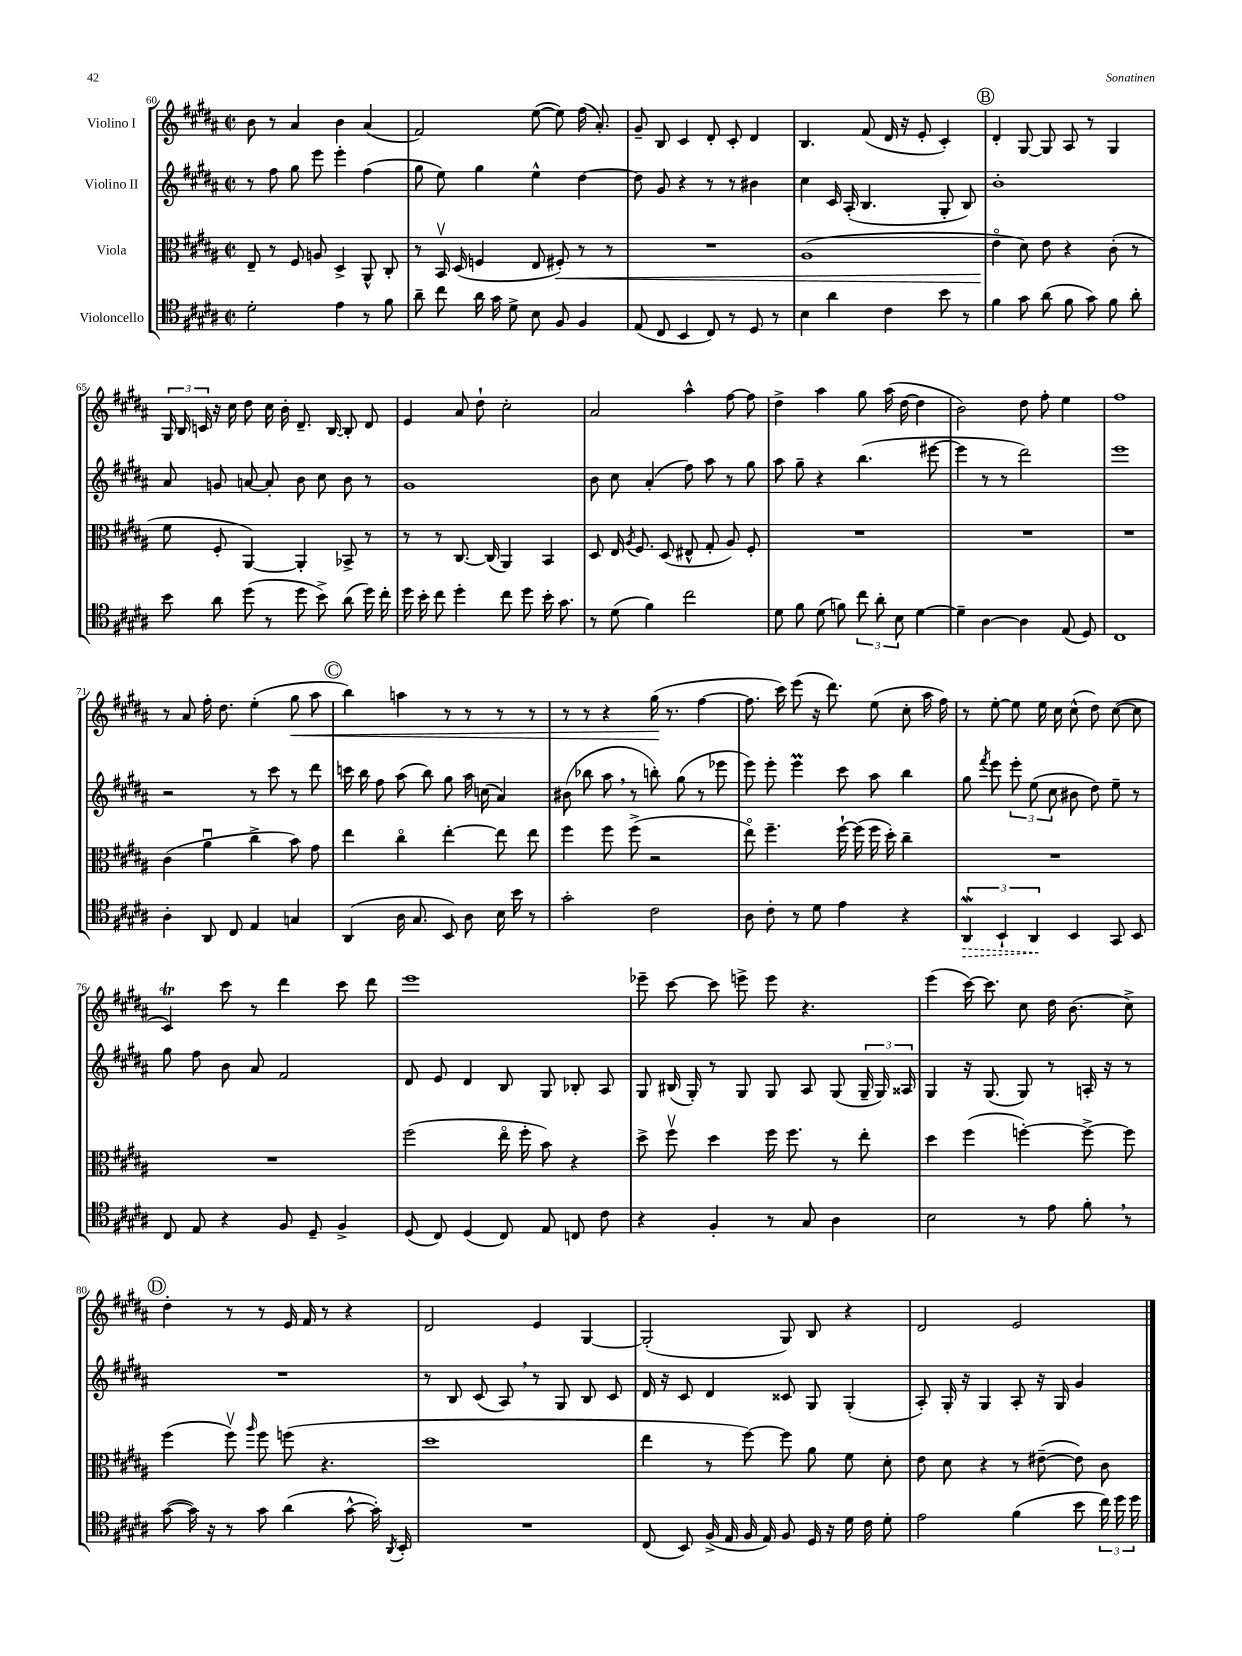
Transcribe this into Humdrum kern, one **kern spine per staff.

**kern	**kern	**kern	**kern
*staff4	*staff3	*staff2	*staff1
*clefC4	*clefC3	*clefG2	*clefG2
*k[f#c#g#d#a#]	*k[f#c#g#d#a#]	*k[f#c#g#d#a#]	*k[f#c#g#d#a#]
*M2/2	*M2/2	*M2/2	*M2/2
*met(c|)	*met(c|)	*met(c|)	*met(c|)
2d#'\	8E~/	8r	8b\
.	8r	8ff#\	8r
.	8F#/	8gg#\	4a#/
.	8A/	8eee\	.
4e\	4D#^/	4eee'\	4b\
8r	8AA#^^/	(4ff#\	(4a#/
8f#\	8C#'/	.	.
=	=	=	=
8a#~\	8r	8gg#\	2f#/)
8cc#\	16BBv/	8ee\)	.
.	(16D#/	.	.
16a#\	4F/	4gg#\	.
16g#\	.	.	.
8d#^\	.	.	.
8B\	8E/	4ee^^\	([8ee\
8F#/	8F#'/)	.	8ee\])
4F#/	8r	[4dd#\	(16ff#\
.	.	.	8.a#'/)
.	8r	.	.
=	=	=	=
(8E/	1r	8dd#\]	8g#~/
8C#/	.	8g#/	8B/
4BB/	.	4r	4c#/
8C#/)	.	8r	8d#'/
8r	.	8r	8c#'/
8D#/	.	4b#\	4d#/
8r	.	.	.
=	=	=	=
4B\	(1A#	4cc#\	4.B/
4a#\	.	16c#/	.
.	.	(16A#'/	.
.	.	4.B/	(8f#/
4c#\	.	.	16d#/
.	.	.	16r
.	.	.	8e'/
8b\	.	8G#'/	4c#'/)
8r	.	8B/)	.
=	=	=	=
4f#\	4eo\	1b'	4d#'/
8g#\	8d#\)	.	[8G#/
(8a#\	8e\	.	8G#/]
8f#\	4r	.	8A#/
8g#\)	.	.	8r
8f#\	(8c#'\	.	4G#/
8a#'\	8r	.	.
=	=	=	=
8b\	8f#\	8a#/	24G#/
.	.	.	24B/
.	.	.	24c/
8a#\	8F#'/	8g/	16r
.	.	.	16cc#\
(8dd#\	[4AA#/)	[8a/	8dd#\
8r	.	8a'/]	16cc#\
.	.	.	16b'\
8dd#\	4AA#'/]	8b\	8.d#~/
8b^\)	.	8cc#\	.
.	.	.	[16B/
(8a#\	8BB-^/	8b\	8B'/]
16dd#\)	8r	8r	8d#/
16cc#'\	.	.	.
=	=	=	=
16dd#\	8r	1g#	4e/
16b'\	.	.	.
8cc#\	8r	.	.
4dd#'\	[8.C#/	.	8a#/
.	.	.	8dd#`\
.	(16C#/]	.	.
8cc#\	4AA#/)	.	2cc#'\
8dd#\	.	.	.
16b'\	4BB/	.	.
8.g#\	.	.	.
=	=	=	=
8r	8D#/	8b\	2a#/
(8d#\	16E/	8cc#\	.
.	8qA#/	.	.
.	8.F#/	.	.
4f#\)	.	(4a#'/	.
.	(8D#/	.	.
2cc#\	8E#^^/	8ff#\)	4aa#^^\
.	8G#'/	8aa#\	.
.	8A#/)	8r	[8ff#\
.	8F#'/	8gg#\	8ff#\]
=	=	=	=
8d#\	1r	8aa#\	4dd#^\
8f#\	.	8gg#~\	.
(8d#\	.	4r	4aa#\
8f\)	.	.	.
12cc#\	.	(4.bb\	8gg#\
12a#'\	.	.	.
.	.	.	(16aa#\
12B\	.	.	.
.	.	.	[16dd#\
[4d#\	.	.	4dd#\]
.	.	[8eee#\	.
=	=	=	=
4d#~\]	1r	4eee#\]	2b\)
[4A#\	.	8r	.
.	.	8r	.
4A#\]	.	2ddd#\)	8dd#\
.	.	.	8ff#'\
(8E/	.	.	4ee\
8D#/)	.	.	.
=	=	=	=
1C#	1r	1eee	1ff#
=	=	=	=
4A#'\	(4c#\	2r	8r
.	.	.	8a#/
8AA#/	4a#u\	.	16ff#'\
.	.	.	8.dd#\
8C#/	.	.	.
4E/	4cc#^\	8r	(4ee'\
.	.	8ccc#\	.
4G/	8b\)	8r	8gg#\
.	8g#\	8ddd#\	8aa#\
=	=	=	=
(4AA#/	4ee\	16ccc\	4bb\)
.	.	16bb\	.
.	.	8ff#\	.
16A#\	4cc#o\	(8aa#\	4aa\
8.G#/	.	.	.
.	.	8bb\)	.
8BB/)	[4ee'\	8gg#\	8r
8A#\	.	16aa#\	8r
.	.	(16cc\	.
16B\	8ee\]	4a#/)	8r
16b\	.	.	.
8r	8ee\	.	8r
=	=	=	=
2g#'\	4ff#\	(8b#\	8r
.	.	8bb-\	8r
.	8ff#\	8aa#\	4r
.	(8ff#^\	8r	.
2c#\	2r	8bb'\)	(16gg#\
.	.	.	8.r
.	.	(8gg#\	.
.	.	8r	[4ff#\
.	.	8eee-\	.
=	=	=	=
8A#\	8eeo\)	8eee\)	8.ff#\]
8c#'\	4.ff#~\	8eee'\	.
.	.	.	16ccc#\)
8r	.	4eee\	(8eee\
8d#\	.	.	16r
.	.	.	8.ddd#\)
4e\	[16ff#`\	8ccc#\	.
.	(16ff#\]	.	.
.	16ff#\	8aa#\	(8ee\
.	16dd#'\)	.	.
4r	4cc#~\	4bb\	8cc#'\
.	.	.	16aa#\
.	.	.	16ff#\)
=	=	=	=
6AA#/	1r	8gg#\	8r
.	.	8qfff#/	.
.	.	8eee\	[8ee'\
6BB`/	.	.	.
.	.	12eee'\	8ee\]
6AA#/	.	(12ee\	.
.	.	.	16ee\
.	.	12cc#\	.
.	.	.	16cc#\
4BB/	.	8b#\	(8cc#^^\
.	.	8dd#\)	8dd#\)
8GG#/	.	8ee~\	([8cc#\
8BB/	.	8r	8cc#\]
=	=	=	=
8C#/	1r	8gg#\	4c#/)
8E/	.	8ff#\	.
4r	.	8b\	8ccc#\
.	.	8a#/	8r
8F#/	.	2f#/	4ddd#\
8D#~/	.	.	.
4F#^/	.	.	8ccc#\
.	.	.	8ddd#\
=	=	=	=
(8D#/	(2ff#\	8d#/	1eee
8C#/)	.	8e/	.
(4D#/	.	4d#/	.
8C#/)	16eeo\	8B/	.
.	16ff#'\	.	.
8E/	8b\)	8G#/	.
8C/	4r	8B-'/	.
8c#\	.	8A#/	.
=	=	=	=
4r	8dd#^\	8G#/	8eee-~\
.	8ff#v\	(16B#/	[8ccc#\
.	.	16G#'/)	.
4F#'/	4dd#\	8r	8ccc#\]
.	.	8G#/	8eee^\
8r	16ff#\	8G#/	8eee\
.	8.ff#\	.	.
8G#/	.	8A#/	4.r
4A#\	8r	(8G#/	.
.	8ee'\	24G#~/	.
.	.	24G#/)	.
.	.	24A##/	.
=	=	=	=
2B\	4dd#\	4G#/	(4eee\
.	(4ff#\	16r	[16ccc#\)
.	.	(8.G#/	8.ccc#\]
8r	[4ff'\)	8G#/)	8cc#\
8e\	.	8r	16dd#\
.	.	.	(8.b\
8f#'\	8ff^\_	16A'/	.
.	.	16r	.
8r	8ff\]	8r	8cc#^\)
=	=	=	=
([8g#\	(4ff#\	1r	4dd#'\
16g#\])	.	.	.
16r	.	.	.
8r	8ff#v\)	.	8r
.	16qqaa#/	.	.
8g#\	8ff#\	.	8r
(4a#\	(8ff\	.	16e/
.	.	.	16f#/
.	4.r	.	8r
[8g#^^\	.	.	4r
16g#'\])	.	.	.
8qAA#/	.	.	.
16BB'/	.	.	.
=	=	=	=
1r	1dd#	8r	2d#/
.	.	8B/	.
.	.	(8c#/	.
.	.	8A#/)	.
.	.	8r	4e/
.	.	8G#/	.
.	.	8B/	[4G#/
.	.	8c#/	.
=	=	=	=
(8C#/	4ee\	16d#/	(2G#'/]
.	.	16r	.
8BB/)	.	8c#/	.
(16F#^/	8r	4d#/	.
16E/	.	.	.
16F#/	[8ff#\)	.	.
16E/)	.	.	.
8F#/	8ff#\]	8c##/	8G#/)
16D#/	8a#\	8G#/	8B/
16r	.	.	.
16d#\	8f#\	(4G#'/	4r
16c#\	.	.	.
8d#'\	8d#'\	.	.
=	=	=	=
2e\	8e\	8A#'/)	2d#/
.	8d#\	16G#'/	.
.	.	16r	.
.	4r	4G#/	.
(4f#\	8r	8A#'/	2e/
.	([8e#~\	16r	.
.	.	16G#/	.
8b\	8e#\])	4g#/	.
24cc#\)	8c#\	.	.
24dd#\	.	.	.
24dd#\	.	.	.
==	==	==	==
*-	*-	*-	*-
